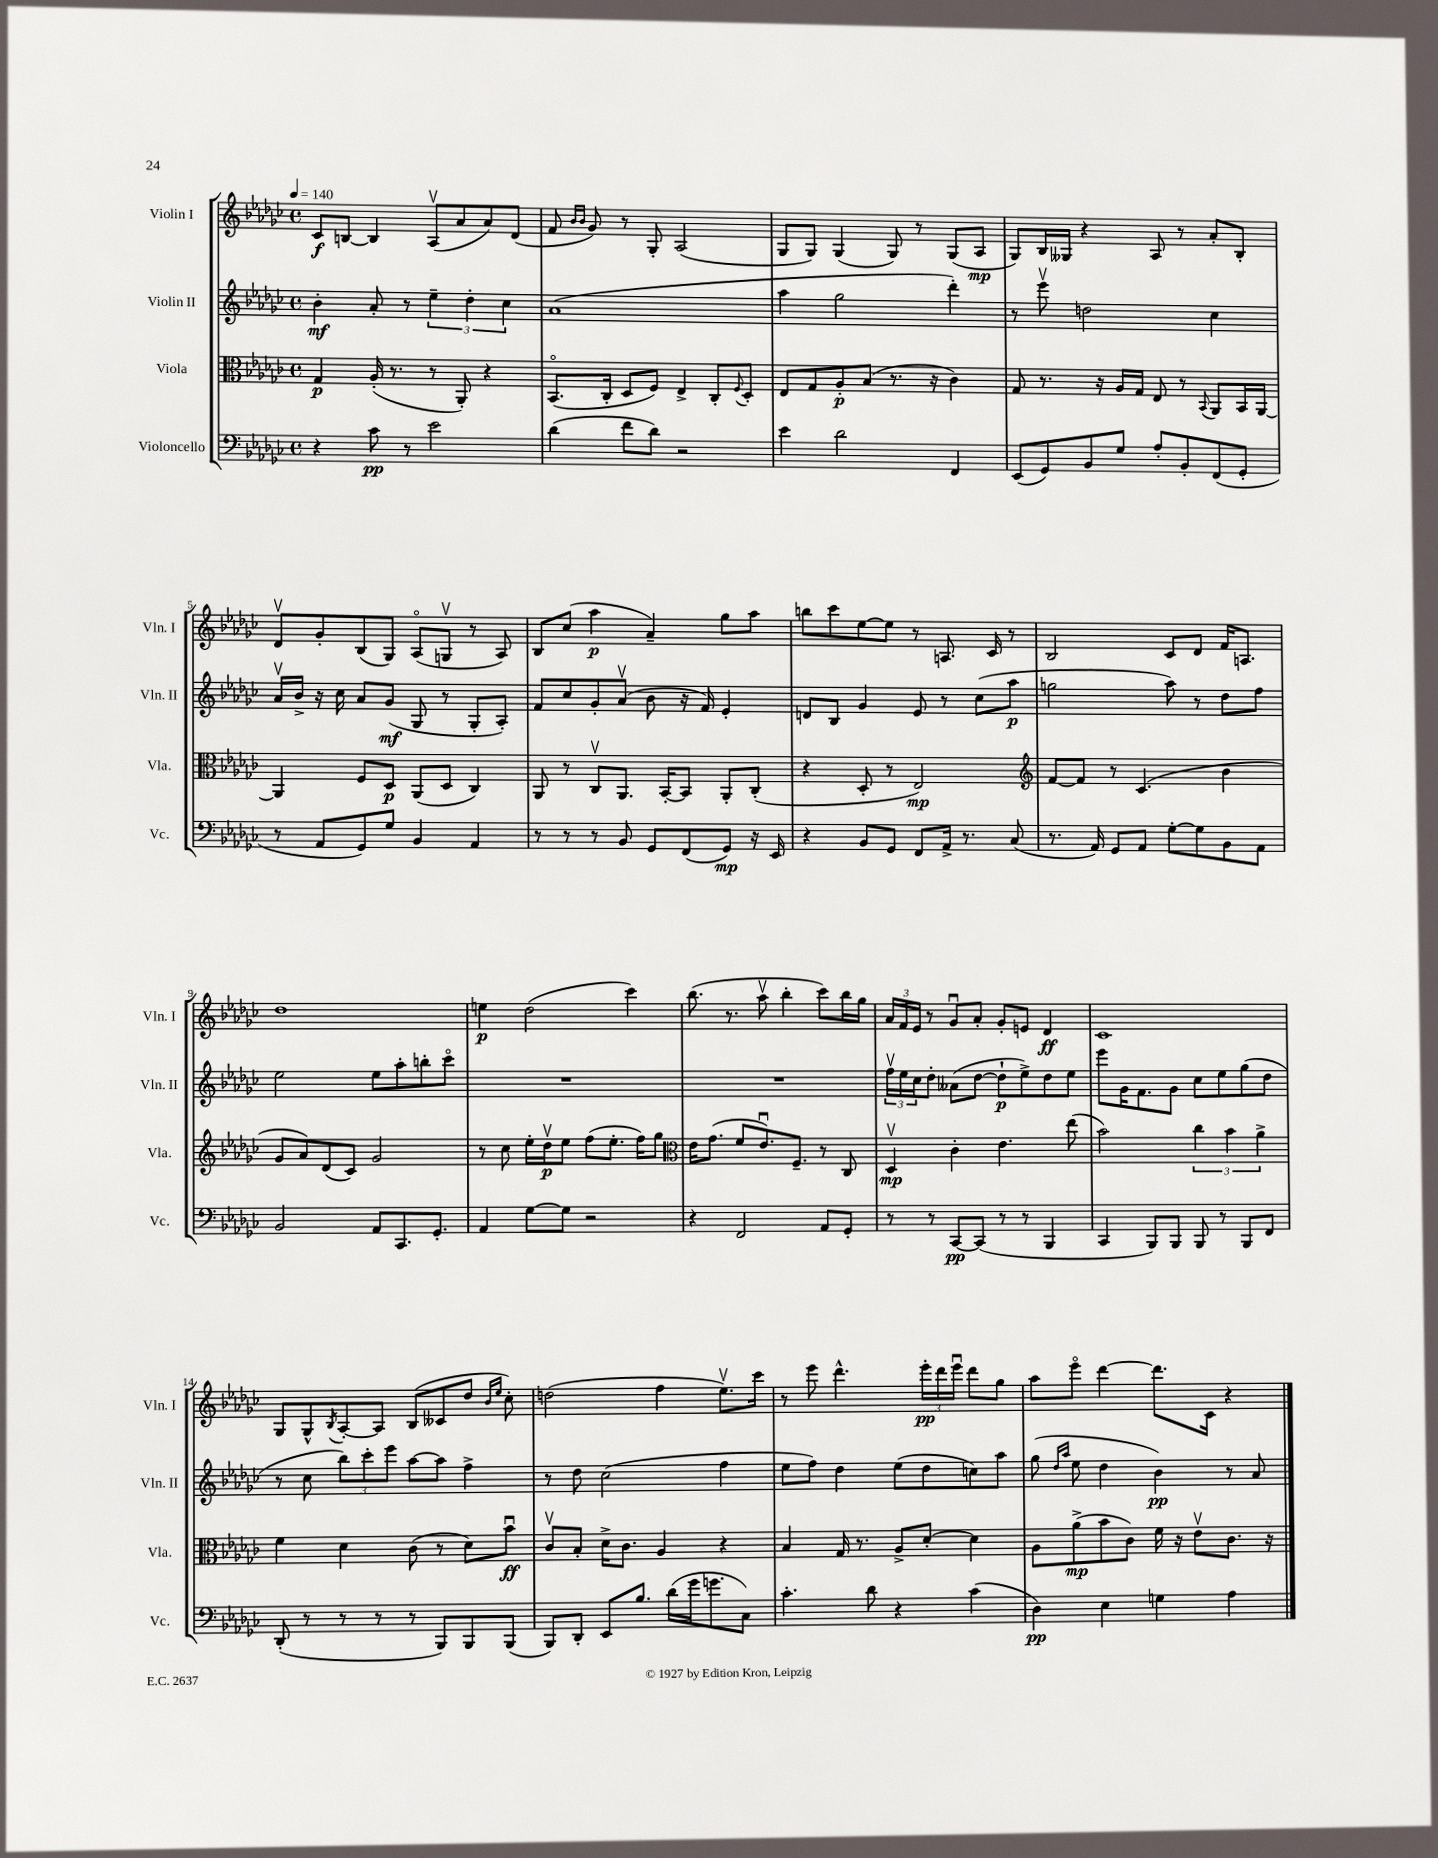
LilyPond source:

<<
\new StaffGroup <<
\new Staff = "s0" \with { instrumentName = "Violin I" shortInstrumentName = "Vln. I" } {
    \clef treble \key ges \major \defaultTimeSignature \time 4/4 \tempo 4 = 140
    ces'8\f b8~ b4 aes8\upbow( aes'8 aes'8) des'8( |
    f'8 \grace { bes'16 bes'16 } ges'8) r8 ges8-. aes2( |
    ges8 ges8) ges4( ges8) r8 ges8( aes8\mp |
    ges8) bes16 geses16 r4 aes8 r8 aes'8-. bes8-. |
    des'8\upbow ges'8-. bes8( ges8) aes8\flageolet( g8\upbow r8 aes8) |
    bes8 ces''8( aes''4\p aes'4--) ges''8 aes''8 |
    b''8 ces'''8 ees''8~ ees''8 r8 a8. ces'16 r8 |
    bes2 ces'8 des'8 f'16 a8. |
    des''1 |
    e''4\p des''2( ces'''4) |
    bes''8.( r8. aes''8\upbow bes''4-. ces'''8) bes''16 ges''16 |
    \tuplet 3/2 { aes'16 f'16 ees'16 } r8 ges'8\downbow aes'8-. ges'8-. e'8 des'4\ff |
    ces'1 |
    ges8 ges8-^ \acciaccatura { bes8 } aes8~-. aes8 bes8( ceses'8 des''8 \grace { bes'16 ees''16 } ces''8-.) |
    d''2( f''4 ees''8.\upbow) ces'''16 |
    r8 ees'''8 des'''4.-^ \tuplet 3/2 { ees'''16-.\pp des'''16 ees'''16\downbow } des'''8 ges''8 |
    aes''8 ees'''8\flageolet des'''4~ des'''8. ces'16 r4 \bar "|." |
}
\new Staff = "s1" \with { instrumentName = "Violin II" shortInstrumentName = "Vln. II" } {
    \clef treble \key ges \major \defaultTimeSignature \time 4/4
    bes'4-.\mf aes'8-. r8 \tuplet 3/2 { ees''4-- des''4-. ces''4 } |
    aes'1( |
    aes''4 ges''2 des'''4-.) |
    r8 ees'''8\upbow d''2 ces''4 |
    aes'16\upbow bes'16-> r16 ces''16 aes'8 ges'8\mf( ges8 r8 ges8-. aes8-.) |
    f'8 ces''8 ges'8-. aes'8\upbow( bes'8 r16 f'16) ees'4-. |
    d'8 bes8 ges'4 ees'8 r8 ces''8( aes''8\p |
    g''2 aes''8) r8 des''8 f''8 |
    ees''2 ees''8 aes''8-. b''8-. ces'''8\flageolet |
    R1 |
    R1 |
    \tuplet 3/2 { f''16\upbow ees''16 ces''16 } des''8-. aeses'8( des''8~ des''8-!\p ees''8->) des''8 ees''8 |
    ees'''8 ges'16 f'8. ges'8 ces''8 ees''8 ges''8( des''8 |
    r8 ces''8 \tuplet 3/2 { bes''8) ces'''8-. ees'''8 } aes''8~ aes''8 f''4-> |
    r8 des''8 ces''2( f''4 |
    ees''8 f''8) des''4 ees''8( des''8 c''8) aes''8 |
    ges''8( \grace { des''16 aes''16 } ees''8 des''4 bes'4\pp) r8 aes'8 \bar "|." |
}
\new Staff = "s2" \with { instrumentName = "Viola" shortInstrumentName = "Vla." } {
    \clef alto \key ges \major \defaultTimeSignature \time 4/4
    ges4\p aes16-.( r8. r8 aes,8-.) r4 |
    bes,8.\flageolet( ces16-. des8 f8) ees4-> ces8-. \appoggiatura { f8 } des8-. |
    ees8 ges8 aes8-.\p bes8( r8. r16 ces'4) |
    ges8 r8. r16 aes16 ges16 ees8 r8 \appoggiatura { bes,8 } aes,8 bes,16 aes,16~ |
    aes,4 f8 des8\p aes,8( des8 ces4) |
    aes,8 r8 ces8\upbow aes,8. bes,16~-. bes,8 aes,8-. ces8-.( |
    r4 des8-. r8 ees2\mp) |
    \clef treble f'8~ f'8 r8 ces'4.( bes'4 |
    ges'8 aes'8) des'8( ces'8) ges'2 |
    r8 ces''8 ees''16-. des''16\upbow\p ees''8 f''8( ees''8.-. f''16) ges''8 |
    \clef alto ees'16 ges'8.( f'8 ees'8.\downbow) f8.-- r8 ces8 |
    des4\upbow\mp ces'4-. ees'4. ees''8( |
    bes'2) \tuplet 3/2 { ces''4 bes'4 aes'4-> } |
    f'4 des'4 ces'8( r8 des'8) bes'8\downbow\ff |
    ces'8\upbow bes8-. des'16-> ces'8. aes4 r4 |
    bes4 ges16 r8. aes8-> des'8~-. des'4 |
    aes8 aes'8->\mp( bes'8 ces'8) f'16 r16 ees'8\upbow ces'8. r16 \bar "|." |
}
\new Staff = "s3" \with { instrumentName = "Violoncello" shortInstrumentName = "Vc." } {
    \clef bass \key ges \major \defaultTimeSignature \time 4/4
    r4 ces'8\pp r8 ees'2 |
    des'4( f'8 des'8) r2 |
    ees'4 des'2 f,4 |
    ees,8( ges,8) bes,8 ges8 aes8-. bes,8-. f,8( ges,8-. |
    r8 aes,8 ges,8) ges8 bes,4 aes,4 |
    r8 r8 r8 bes,8 ges,8 f,8( ges,8\mp) r16 ees,16 |
    r4 bes,8 ges,8 f,8 aes,16-> r8. ces8( |
    r8. aes,16) ges,8 aes,8 ges8~-. ges8 bes,8 aes,8 |
    bes,2 aes,8 ces,8. ges,8.-. |
    aes,4 ges8~ ges8 r2 |
    r4 f,2 aes,8 ges,8-. |
    r8 r8 ces,8~\pp ces,8( r8 r8 bes,,4 |
    ces,4 bes,,8) bes,,8 bes,,8 r8 bes,,8 f,8 |
    des,8-.( r8 r8 r8 r8 bes,,8) bes,,8 bes,,8( |
    bes,,8) des,8-. ees,8 bes8. des'16( ges'16 g'8. ces8) |
    ces'4.-. des'8 r4 ces'4( |
    des4\pp) ees4 g4 aes4 \bar "|." |
}
>>
>>
